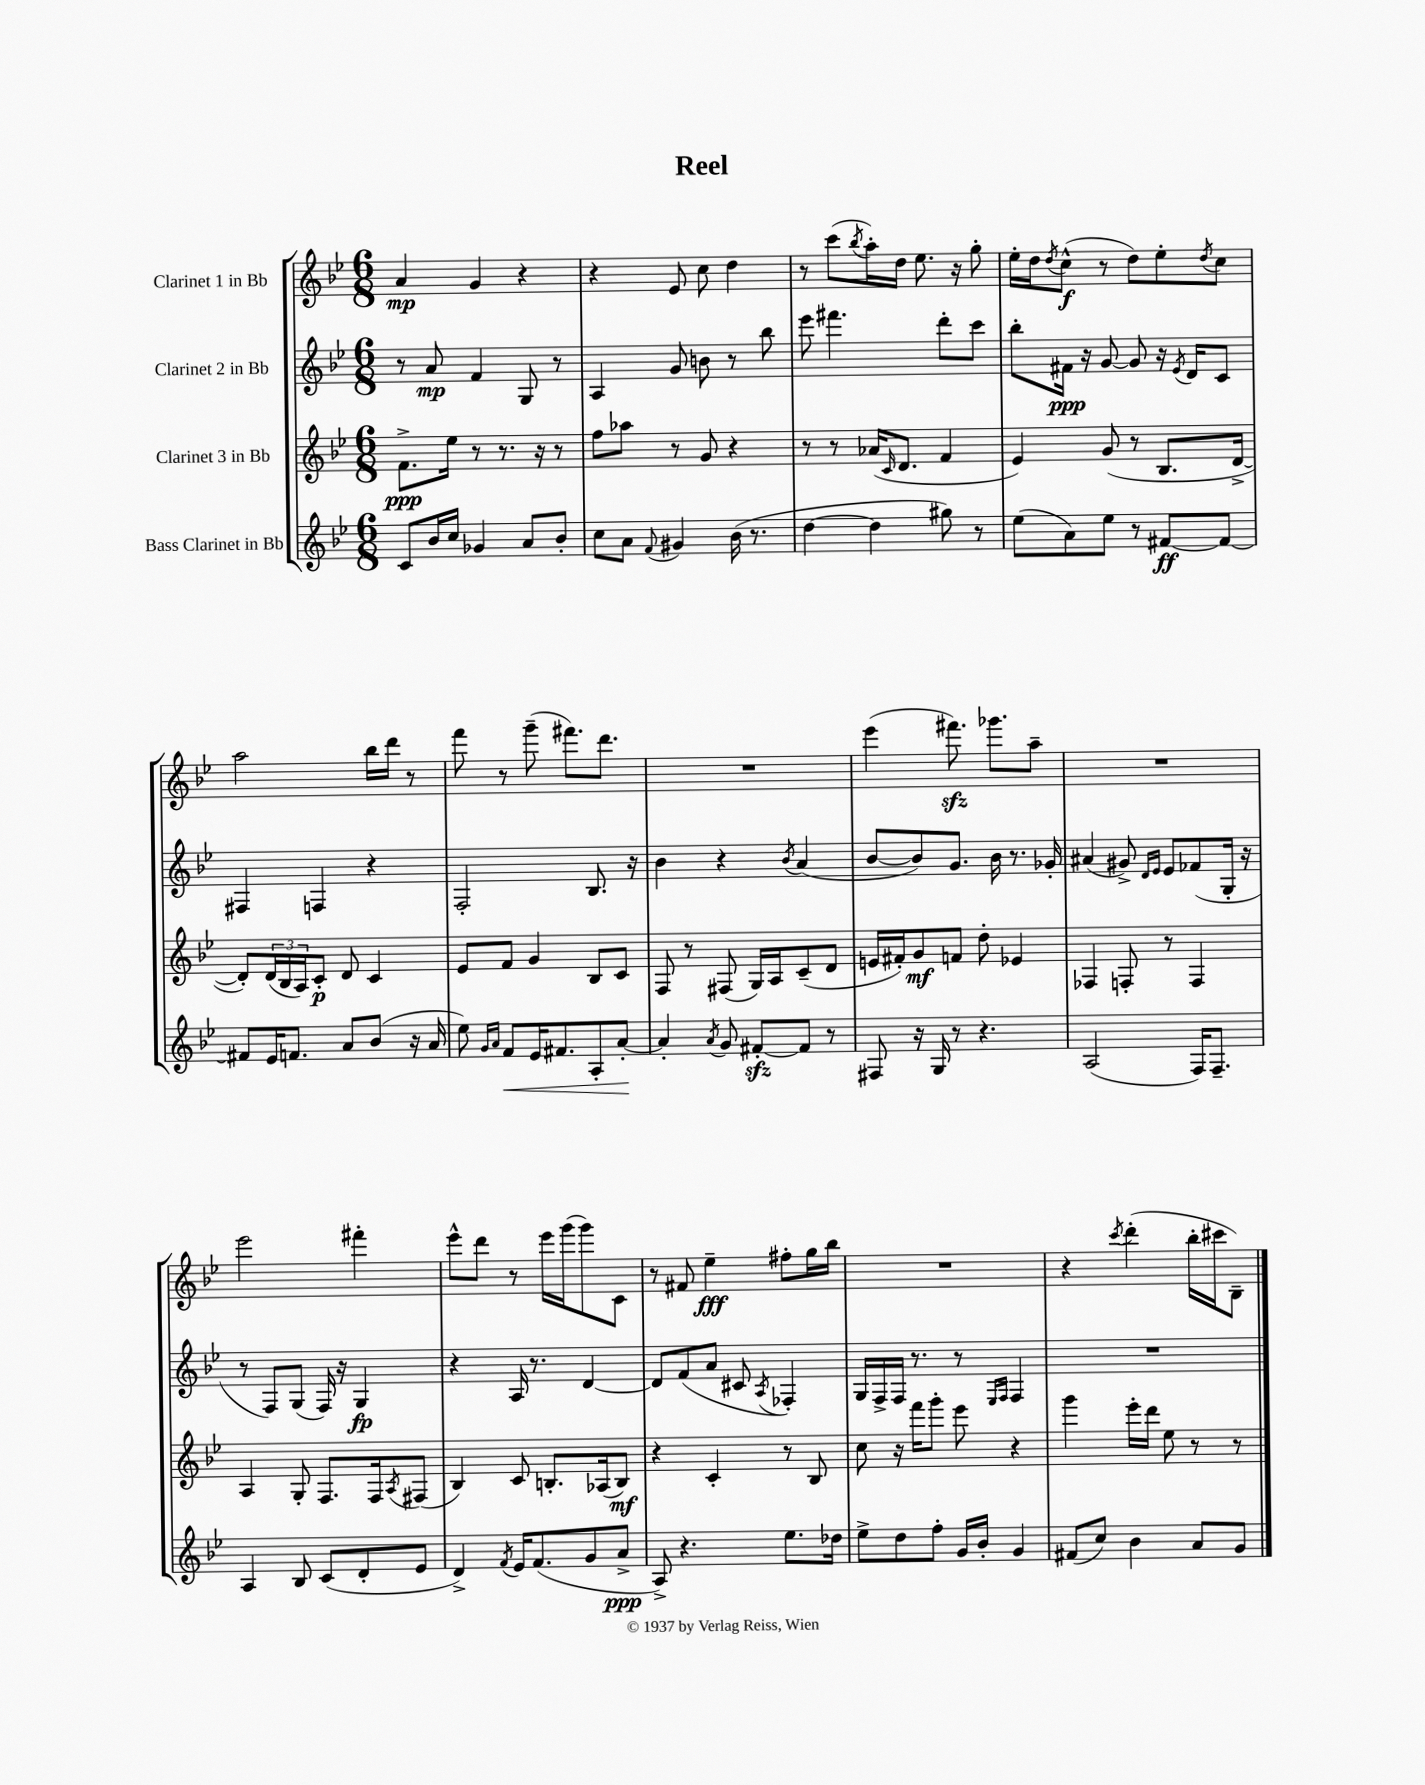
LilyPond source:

\header { title = "Reel" }
<<
\new StaffGroup <<
\new Staff = "s0" \with { instrumentName = "Clarinet 1 in Bb" } {
    \clef treble \key bes \major \numericTimeSignature \time 6/8
    a'4\mp g'4 r4 |
    r4 ees'8 c''8 d''4 |
    r8 c'''8( \acciaccatura { bes''8 } a''16-.) d''16 ees''8. r16 g''8-. |
    ees''16-. d''16 \acciaccatura { d''8 } c''8-^\f( r8 d''8) ees''8-. \acciaccatura { d''8 } c''8 |
    a''2 bes''16 d'''16 r8 |
    f'''8 r8 g'''8--( fis'''8.) d'''8. |
    R2. |
    ees'''4( fis'''8.\sfz) ges'''8. a''8-- |
    R2. |
    ees'''2 fis'''4-. |
    ees'''8-^ d'''8 r8 ees'''16 g'''16( g'''8) c'8 |
    r8 fis'8 ees''4--\fff fis''8-. g''16 bes''16 |
    R2. |
    r4 \acciaccatura { c'''8 } d'''4-.( bes''16-. cis'''16 bes8--) \bar "|." |
}
\new Staff = "s1" \with { instrumentName = "Clarinet 2 in Bb" } {
    \clef treble \key bes \major \numericTimeSignature \time 6/8
    r8 a'8\mp f'4 g8 r8 |
    a4 g'8 b'8 r8 bes''8 |
    ees'''8 fis'''4. d'''8-. c'''8 |
    bes''8-. fis'16\ppp r16 g'8~ g'8 r16 \acciaccatura { ees'8 } d'16 c'8 |
    fis4 f4 r4 |
    f2-. bes8. r16 |
    bes'4 r4 \acciaccatura { bes'8 } a'4( |
    bes'8~ bes'8) g'8. bes'16 r8. ges'16-. |
    ais'4( gis'8->) \grace { d'16 ees'16 } ees'8 fes'8( g16-. r16 |
    r8 f8) g8( f16) r16 g4\fp |
    r4 a16 r8. d'4~ |
    d'8 f'8( a'8 cis'8 \acciaccatura { a8 } fes4-.) |
    g16 f16-> f16 r8. r8 \grace { ees16 f16 } f4 |
    R2. \bar "|." |
}
\new Staff = "s2" \with { instrumentName = "Clarinet 3 in Bb" } {
    \clef treble \key bes \major \numericTimeSignature \time 6/8
    f'8.->\ppp ees''16 r8 r8. r16 r8 |
    f''8 aes''8 r8 g'8 r4 |
    r8 r8 aes'16( \grace { c'16 } d'8. f'4 |
    ees'4) g'8( r8 bes8. d'16~-> |
    d'8-.) \tuplet 3/2 { d'16( bes16 a16) } c'8-.\p d'8 c'4 |
    ees'8 f'8 g'4 bes8 c'8 |
    f8 r8 fis8( g16) a16 c'8--( d'8 |
    e'16 fis'16-.) g'8\mf f'8 d''8-. ees'4 |
    fes4 f8-. r8 f4 |
    a4 g8-. f8. f16 \acciaccatura { a8 } fis8( |
    bes4) c'8 b8.-. aes16( b8\mf) |
    r4 c'4-. r8 bes8 |
    c''8 r16 f'''16 g'''8-. ees'''8 r4 |
    g'''4 ees'''16-. d'''16 ees''8 r8 r8 \bar "|." |
}
\new Staff = "s3" \with { instrumentName = "Bass Clarinet in Bb" } {
    \clef treble \key bes \major \numericTimeSignature \time 6/8
    c'8 bes'16 c''16 ges'4 a'8 bes'8-. |
    c''8 a'8 \appoggiatura { f'8 } gis'4 bes'16( r8. |
    d''4~ d''4 gis''8) r8 |
    ees''8( a'8) ees''8 r8 fis'8~\ff fis'8~ |
    fis'8 ees'16 f'8. a'8 bes'8( r16 a'16 |
    ees''8) \grace { g'16 a'16 } f'8\< ees'16 fis'8. a8-. a'8~-.\! |
    a'4-. \acciaccatura { a'8 } g'8 fis'8~-.\sfz fis'8 r8 |
    fis8 r16 g16 r8 r4. |
    a2( f16) f8.-- |
    a4 bes8 c'8( d'8-. ees'8 |
    d'4->) \acciaccatura { f'8 } ees'16 f'8.( g'8 a'8->\ppp |
    a8->) r4. ees''8. des''16 |
    ees''8-> d''8 f''8-. g'16 bes'16-. g'4 |
    fis'8( c''8) bes'4 a'8 g'8 \bar "|." |
}
>>
>>
\layout { \context { \Score \remove "Bar_number_engraver" } }
